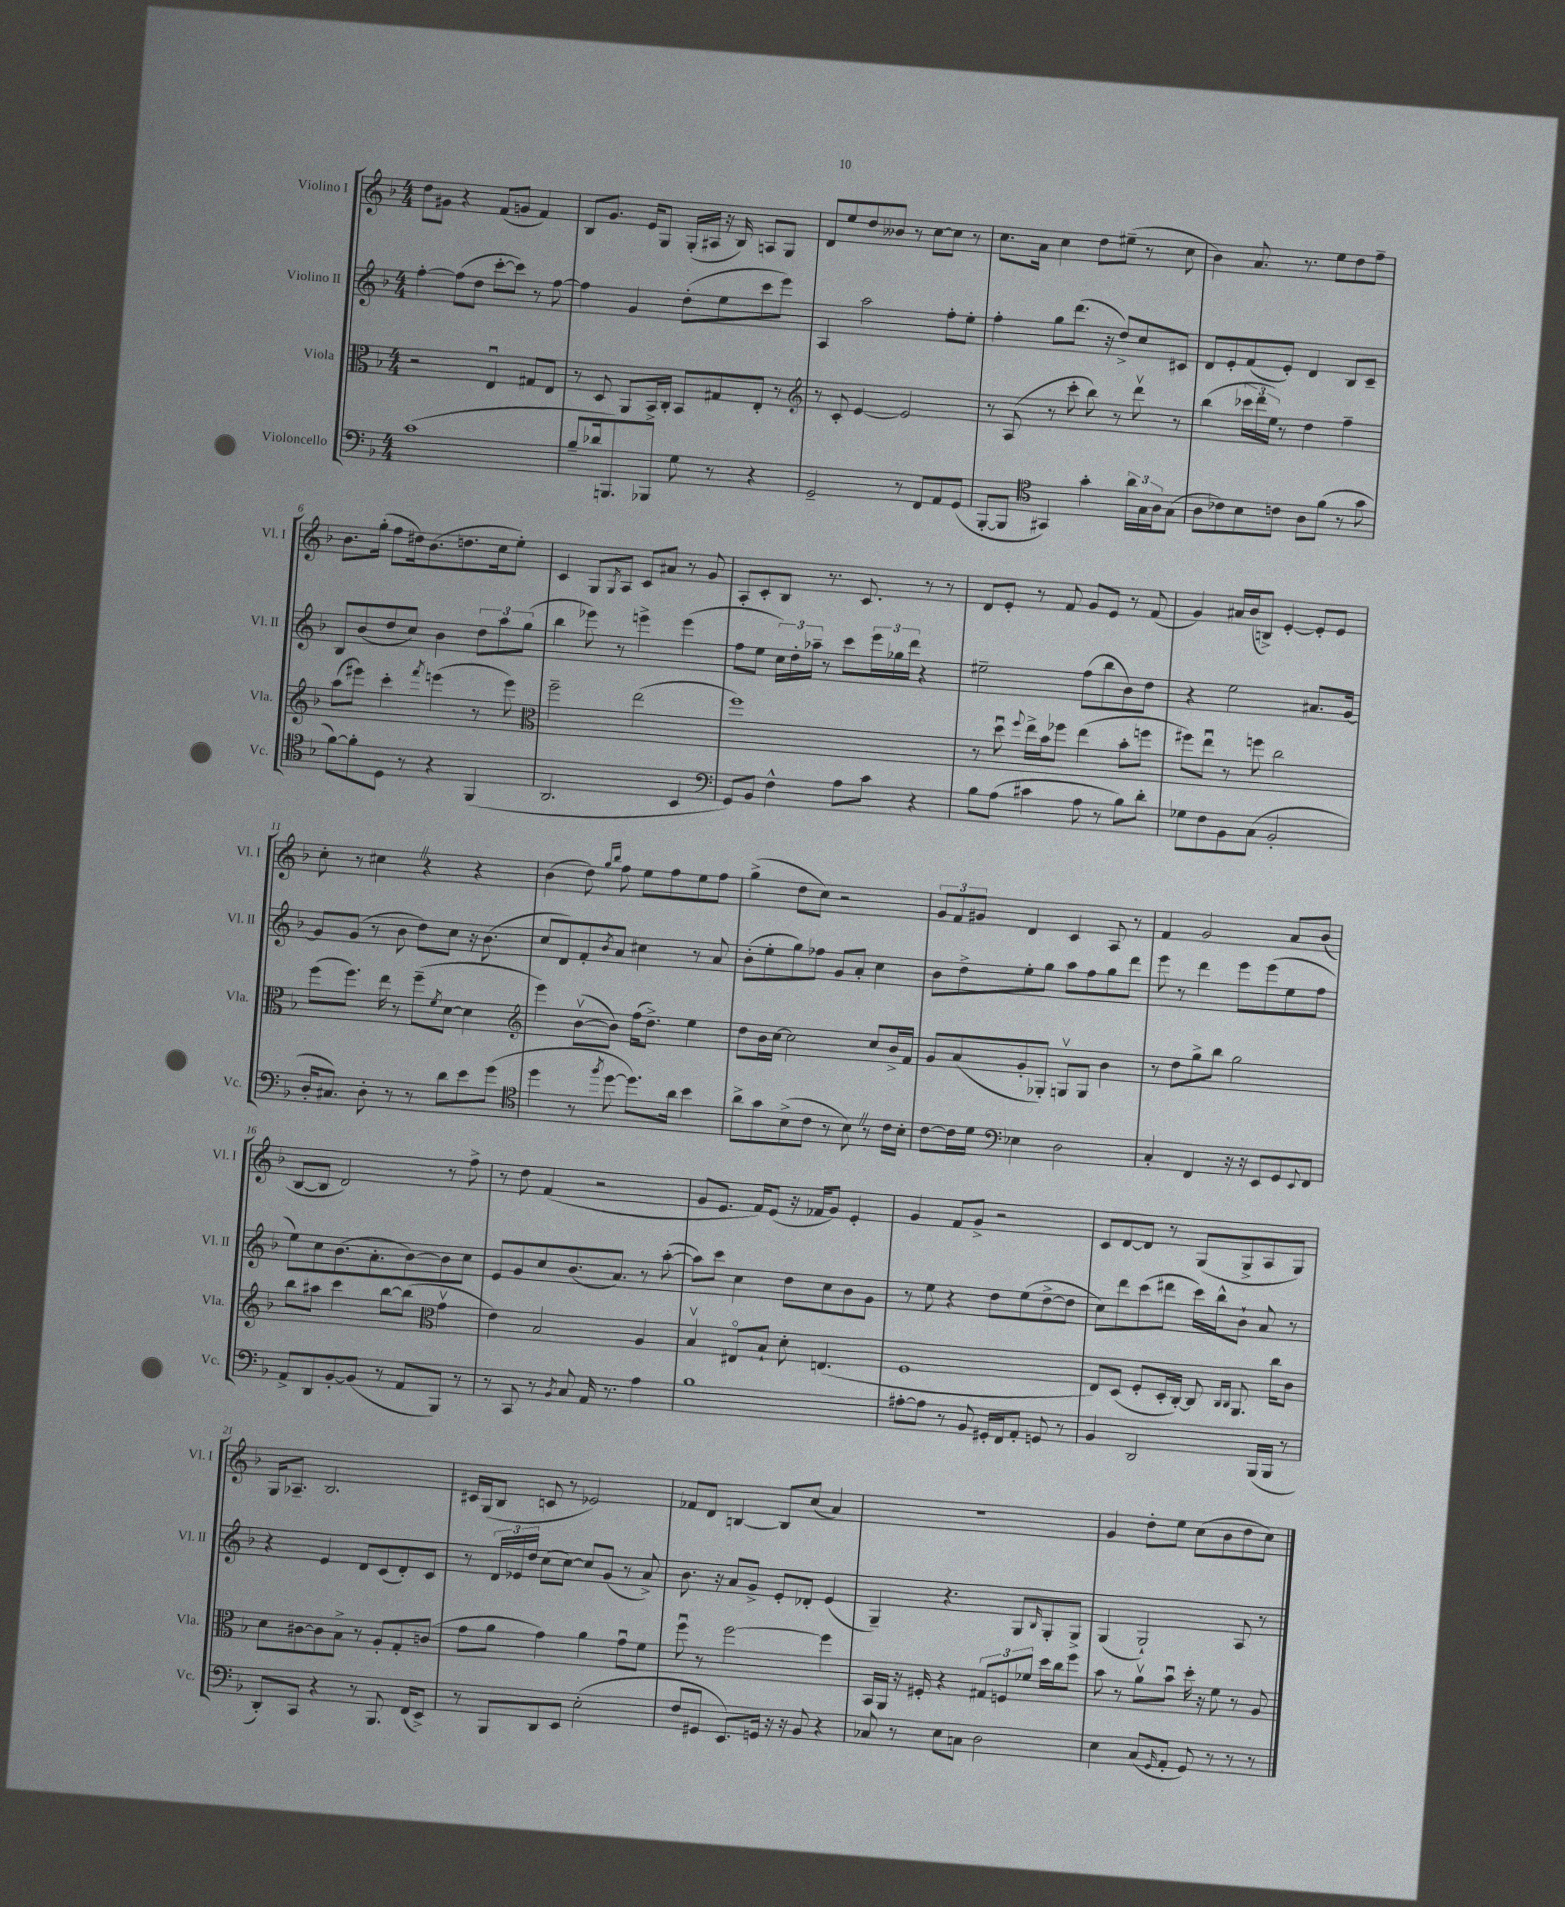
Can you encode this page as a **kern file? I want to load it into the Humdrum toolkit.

**kern	**kern	**kern	**kern
*staff4	*staff3	*staff2	*staff1
*clefF4	*clefC3	*clefG2	*clefG2
*k[b-]	*k[b-]	*k[b-]	*k[b-]
*M4/4	*M4/4	*M4/4	*M4/4
(1c	2r	[4ff'	8dd
.	.	.	8g#
.	.	(8ff]	4r
.	.	8dd	.
.	4Eu	[8ccc'	(8f
.	.	8ccc])	8g
.	8G#	8r	4f)
.	8E	[8ff	.
=	=	=	=
8B-~	8r	4ff]	8B-
16d-	8D	.	8.g
8.BBB)	.	.	.
.	8AA	4g	.
.	.	.	16e
8BBB-	16BB-^	.	8G
.	16C'	.	.
8G	8BB-	(8dd'	(16G'
.	.	.	16A#
8r	8G#	8ee	16r
.	.	.	16B-)
4r	8E'	8ccc	8A
.	8r	8eee)	8G
=	=	=	=
*	*clefG2	*	*
2GG~	8r	4A	8d
.	8c'	.	8ee
.	[4e	2aa	8dd
.	.	.	8b--
8r	2e]	.	8r
8FF	.	.	[8cc
8AA	.	8ff'	8cc]
(8GG	.	8ee'	8r
=	=	=	=
[8BBB-'	8r	4ff'	8.cc
8BBB-]	(8A	.	.
.	.	.	16a
*clefC4	*	*	*
4GG#)	8r	8gg	4cc
.	8ccc'	(8.ddd	.
4g'	8bb-)	.	8dd
.	.	16r	.
.	8r	8dd^)	(8ee#~
24a	8dddv	8cc	8r
24G	.	.	.
24A	.	.	.
(8G	8r	8c#	8cc
=	=	=	=
8A	(4bb-	8d	4b-)
8c-)	.	8e'	.
8B-	24ccc-	(8f	8.a
.	24ddd	.	.
.	24ee)	.	.
8c	8r	8e')	.
.	.	.	8.r
8A	4dd	4d	.
(8f	.	.	8ee
8r	4ff~	8B-	8dd
8g	.	8c~	8ff~
=	=	=	=
[8f)	(8aa	8B-	8.b-
8f']	8eee#)	(8b-	.
.	.	.	(16gg'
8D	4ccc'	8dd	8ff
8r	.	8cc)	16dd#)
.	.	.	(8.b-
.	8qfff	.	.
4r	(4eee	4b-	.
.	.	.	8.dd
(4FF	8r	12dd	.
.	.	.	16cc
.	.	12aa	.
.	8eee)	.	8ee')
.	.	(12gg	.
=	=	=	=
*	*clefC3	*	*
2.AA	2ff~	4bb-	4c
.	.	8eee-)	8G
.	.	.	8qG
.	.	8r	8A
.	(2ee	4eee^	8c
.	.	.	8a#
4BB-	.	(4eee	8r
.	.	.	8g
=	=	=	=
*clefF4	*	*	*
8GG)	1ff)	8ff	8A'
8BB-	.	8ee	8c'
4F^^	.	24cc)	8B-
.	.	24dd'	.
.	.	24aa-~	.
.	.	8r	8.r
8A	.	8ccc	.
.	.	.	8.c
8c	.	24eee	.
.	.	24gg-	.
.	.	24ddd	.
4r	.	4r	8r
.	.	.	8r
=	=	=	=
8B-	8r	2ee#~	8d
(8A	8ddu	.	8e'
.	8qqff	.	.
4c#	16ee^	.	8r
.	16b-	.	.
.	8ff-	.	8f
8A	(4ee	(8ff	8g
8r	.	8bb-	8e
8B-)	8b-'	8b-)	8r
8d'	8ff	8dd	(8f
=	=	=	=
8G-	8ff#)	4r	4g)
8F	8eeu	.	.
8BB-	8r	2ee	16a#
.	.	.	(16b-
(8C	8ff	.	8B^)
2BB-'	2cc	.	[4e'
.	.	8.a#	8e']
.	.	.	8e
.	.	[16g	.
=	=	=	=
16D'	(8ff	8g]	8cc'
8.C#)	.	.	.
.	8.ff)	(8g	8r
8D'	.	8r	4cc#
.	16ee	.	.
8r	8r	8b-	.
8r	(8ff~	8dd)	4r
.	8qf	.	.
8d	[8d	8cc	.
8e	4d]	16r	4r
.	.	(8.b-	.
(8g	.	.	.
=	=	=	=
*clefC4	*clefG2	*	*
4dd	4eee)	8cc	(4b-
.	.	8d)	.
8r	([8b-v	8f'	8dd)
.	.	.	16qqgg
8qff	.	8qb-	16qqbb-
[8dd	8b-])	8a	8ff
8.dd])	(16ff	4cc#	8ee
.	8.dd^)	.	.
.	.	.	8ff
16a	.	.	.
4b-	4ee	8r	8ee
.	.	8a	8ff
=	=	=	=
8a^	8dd	(8b-'	(4gg^
8g	16b-	8ee'	.
.	[16cc	.	.
(8B-^	2cc]	8gg)	8dd
8c	.	8ff-	8cc)
8r	.	8g	2r
8B-)	.	8a'	.
8r	8cc	4cc	.
16c	16b-^	.	.
16B-'	16f	.	.
=	=	=	=
[8c	8g	8b-	12g
.	.	.	12f
16c]	(8a	8dd^	.
.	.	.	12g#
16d	.	.	.
*clefF4	*	*	*
4E-	8g'	8ee'	4d
.	8G-')	8gg	.
2D	8Gv	8aa	4c
.	8G	8ff	.
.	4b-	8gg	8A
.	.	8ddd	8r
=	=	=	=
4C'	8r	8eee	4f
.	8dd	8r	.
4FF	8gg^	4ddd	2g
.	8bb-	.	.
16r	2gg	8eee	.
16r	.	.	.
8EE	.	(8eee	.
8GG	.	8ee	8a
8qqEE	.	.	.
8FF	.	8ff	(8b-
=	=	=	=
8AA^	8bb-	8ee)	[8B-
8DD	8aa#	8cc	8B-]
[8BB-'	4ccc	(8.b-	2d)
(8BB-]	.	.	.
.	.	8.a'	.
8r	[8bb-	.	.
8AA	(8bb-]	[8b-)	.
*	*clefC3	*	*
8BBB-)	4gv	8b-]	8r
8r	.	8cc	8ff^
=	=	=	=
8r	4e)	8e	8r
8CC	.	8g	8dd
8r	2B-	8cc	(4f
8qBB-	.	.	.
8C	.	(8.b-	.
16AA	.	.	2r
8.r	.	8.a)	.
4A	4A	8r	.
.	.	([8aa'	.
=	=	=	=
1B-	4B-v	8aa])	8g
.	.	8ccc	8.e
.	8E#o	4cc	.
.	.	.	16f)
.	8B-`	.	(8e
.	8d'	8dd	16r
.	.	.	16f-
.	(4.E	8cc	8g)
.	.	8b-	4e'
.	.	8g	.
=	=	=	=
[8A#'	1F	8r	4g
8A#]	.	8ee	.
8r	.	4r	8f
8BB-	.	.	8g^
16GG#'	.	8dd	2r
16FF	.	.	.
8AA'	.	(8ee	.
8GG	.	[8dd^	.
8r	.	8dd]	.
=	=	=	=
4BB-	8E)	8cc)	8c
.	(8D	8ddd	[8d
2DD	8F'	(8ccc	8d]
.	16D'	8ddd#	8r
.	[16C')	.	.
.	8C]	16ccc)	(8G
.	.	16bb-^^	.
.	16qqC	.	.
.	16qqC	.	.
.	8.AA	8b-`	8G^
(16BBB-	.	8a	8A
16BBB-	16cc	.	.
8r	8c	8r	8G)
=	=	=	=
8DD')	8d	4r	16G
.	.	.	8.A-~
8CC	[8c#	.	.
4r	8c#]	4e	2.B-
.	8B-^	.	.
8r	8r	8d	.
8.BBB-	8A'	(8c	.
.	8G'	8d')	.
(16FF	.	.	.
8EE^)	(8c	8c	.
=	=	=	=
8r	8g	8r	16c#
.	.	.	(16G
8BBB-	8a	24d	8B-
.	.	24e-	.
.	.	24dd	.
8DD	4g)	(8cc	8c
8EE	.	[8cc)	8r
(2E'	4a	8cc]	2e-)
.	.	(8g	.
.	8gu	8r	.
.	8f	8a^)	.
=	=	=	=
8F	8ffu	8.b-	8f-
8GG#	8r	.	8d
.	.	16r	.
8.EE)	[2ff	8a	[4B
.	.	8g^	.
16GG	.	.	.
16r	.	8e'	8B]
16r	.	.	.
8BB-	.	8d-'	(8cc
4r	4ff]	(4e	4a)
=	=	=	=
8C-	16BB-	4G~)	1r
.	16AA	.	.
8r	16r	.	.
.	16F#'	.	.
8E	4r	4.r	.
8C	.	.	.
2D	12G#	.	.
.	12F	.	.
.	.	8G	.
.	12f-	.	.
.	.	16qqB-	.
.	16dd	8G'	.
.	16cc	.	.
.	8ff	8G^	.
=	=	=	=
4E	8b-	(4G	4g
.	8r	.	.
(8C	8av	2G`)	8dd'
16qqGG	.	.	.
8AA'	8b-u	.	8ee
8GG)	16dd'	.	(8cc
.	16r	.	.
8r	8f	.	8b-
8r	8r	8A	8dd
8r	8A	8r	8cc)
==	==	==	==
*-	*-	*-	*-
